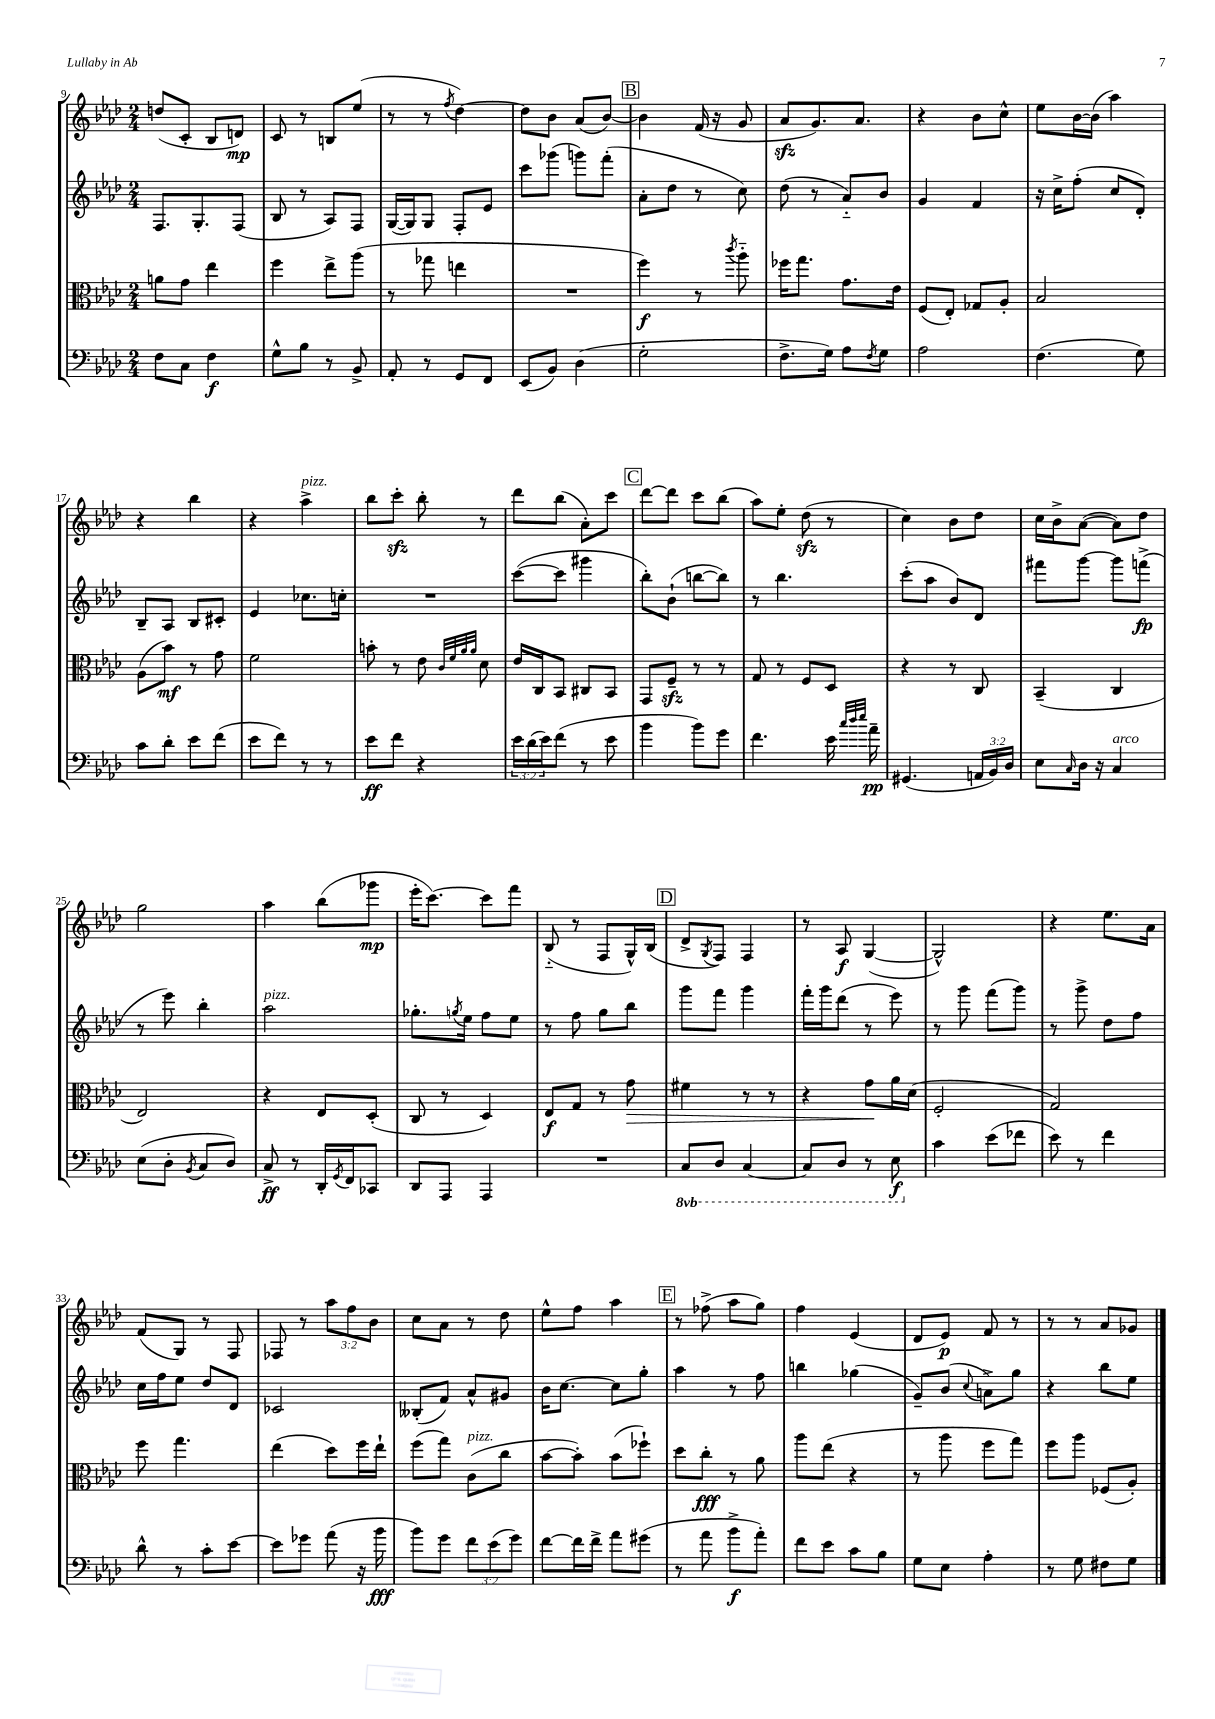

**kern	**dynam	**kern	**dynam	**kern	**dynam	**kern	**dynam
*part4	*part4	*part3	*part3	*part2	*part2	*part1	*part1
*staff4	*staff4	*staff3	*staff3	*staff2	*staff2	*staff1	*staff1
*clefF4	*	*clefC3	*	*clefG2	*	*clefG2	*
*k[b-e-a-d-]	*	*k[b-e-a-d-]	*	*k[b-e-a-d-]	*	*k[b-e-a-d-]	*
*M2/4	*	*M2/4	*	*M2/4	*	*M2/4	*
=9	=9	=9	=9	=9	=9	=9	=9
8F\L	.	8an\L	.	8.F/L	.	(8ddn/L	.
8C\J	.	8g\J	.	.	.	8c'/J	.
.	.	.	.	8.G'/	.	.	.
4F\	f	4ee-\	.	.	.	8B-/L	.
.	.	.	.	(8F/J	.	8dn/J)	mp
=10	=10	=10	=10	=10	=10	=10	=10
8G^^\L	.	4ff\	.	8B-/	.	8c/	.
8B-\J	.	.	.	8r	.	8r	.
8r	.	8ee-^\L	.	8A-/L)	.	8Bn/L	.
8BB-^/	.	(8aa-\J	.	8F/J	.	(8ee-/J	.
=11	=11	=11	=11	=11	=11	=11	=11
8AA-'/	.	8r	.	([16G/LL	.	8r	.
.	.	.	.	16G/J])	.	.	.
8r	.	8gg-X\	.	8G/J	.	8r	.
.	.	.	.	.	.	8qff/	.
8GG/L	.	4een\	.	8F'/L	.	[4dd-\)	.
8FF/J	.	.	.	8e-/J	.	.	.
=12	=12	=12	=12	=12	=12	=12	=12
(8EE-/L	.	2r	.	8ccc\L	.	8dd-\L]	.
8BB-/J)	.	.	.	(8ggg-X\J	.	8b-\J	.
(4D-\	.	.	.	8gggn\L)	.	(8a-/L	.
.	.	.	.	(8fff'\J	.	[8b-/J)	.
!!LO:REH:place=s1:t=B
=13	=13	=13	=13	=13	=13	=13	=13
2G'\	.	4ff\)	f	8a-'\L	.	4b-\]	.
.	.	.	.	8dd-\J	.	.	.
.	.	8r	.	8r	.	(16f/	.
.	.	.	.	.	.	16r	.
.	.	8qccc/	.	.	.	.	.
.	.	8aa-\	.	8cc\)	.	8g/	.
=14	=14	=14	=14	=14	=14	=14	=14
8.F^\L	.	16ff-X\KL	.	(8dd-\	.	8a-zz/L	.
.	.	8.gg\J	.	.	.	.	.
.	.	.	.	8r	.	8.g/)	.
16G\Jk)	.	.	.	.	.	.	.
8A-\L	.	8.g\L	.	8a-/L)	.	.	.
.	.	.	.	.	.	8.a-/J	.
8qF/	.	.	.	.	.	.	.
8G\J	.	.	.	8b-/J	.	.	.
.	.	16e-\Jk	.	.	.	.	.
=15	=15	=15	=15	=15	=15	=15	=15
2A-\	.	(8F/L	.	4g/	.	4r	.
.	.	8E-'/J)	.	.	.	.	.
.	.	8G-X/L	.	4f/	.	8b-\L	.
.	.	8A-'/J	.	.	.	8cc^^\J	.
=16	=16	=16	=16	=16	=16	=16	=16
(4.F\	.	2B-/	.	16r	.	8ee-\L	.
.	.	.	.	16cc^\KL	.	.	.
.	.	.	.	(8ff'\J	.	[16b-\L	.
.	.	.	.	.	.	(16b-\JJ]	.
.	.	.	.	8cc/L	.	4aa-\)	.
8G\)	.	.	.	8d-'/J)	.	.	.
!!LO:LB:g=z
=17	=17	=17	=17	=17	=17	=17	=17
8c\L	.	(8A-\L	.	8B-~/L	.	4r	.
8d-'\J	.	8b-\J)	mf	8A-/J	.	.	.
8e-\L	.	8r	.	8B-/L	.	4bb-\	.
(8f\J	.	8g\	.	8c#X'/J	.	.	.
=18	=18	=18	=18	=18	=18	=18	=18
8e-\L	.	2f\	.	4e-/	.	4r	.
8f\J)	.	.	.	.	.	.	.
!	!	!	!	!	!	!LO:TX:a:i:t=pizz.	!
8r	.	.	.	8.cc-X\L	.	4aa-^\	.
8r	.	.	.	.	.	.	.
.	.	.	.	16ccn'\Jk	.	.	.
=19	=19	=19	=19	=19	=19	=19	=19
8e-\L	ff	8bn'\	.	2r	.	8bb-\L	.
8f\J	.	8r	.	.	.	8ccczz'\J	.
4r	.	8e-\	.	.	.	8bb-'\	.
.	.	32qqc/LLL	.	.	.	.	.
.	.	32qqf/	.	.	.	.	.
.	.	32qqa-/	.	.	.	.	.
.	.	32qqa-/JJJ	.	.	.	.	.
.	.	8d-\	.	.	.	8r	.
=20	=20	=20	=20	=20	=20	=20	=20
24e-\LL	.	16e-/LL	.	([8ccc\L	.	8ddd-\L	.
(24d-\	.	.	.	.	.	.	.
.	.	16C/J	.	.	.	.	.
24e-\J)	.	.	.	.	.	.	.
(8f\J	.	8BB-/J	.	8ccc\J]	.	(8bb-\J	.
8r	.	8C#X/L	.	4ggg#X\	.	8a-'\L)	.
8e-\	.	8BB-/J	.	.	.	8ccc\J	.
!!LO:REH:place=s1:t=C
=21	=21	=21	=21	=21	=21	=21	=21
4b-\	.	8GG/L	.	8bb-'\L)	.	[8ddd-\L	.
.	.	8Fzz~/J	.	(8b-`\J	.	8ddd-\J]	.
8b-\L)	.	8r	.	[8bbn\L	.	8ccc\L	.
8g\J	.	8r	.	8bb\J])	.	(8bb-\J	.
=22	=22	=22	=22	=22	=22	=22	=22
4.f\	.	8G/	.	8r	.	8aa-\L)	.
.	.	8r	.	4.bb-\	.	8ee-'\J	.
.	.	8F/L	.	.	.	(8dd-zz\	.
16e-\	.	8D-/J	.	.	.	8r	.
32qqcc/LLL	.	.	.	.	.	.	.
32qqdd-/	.	.	.	.	.	.	.
32qqee-/JJJ	.	.	.	.	.	.	.
16a-~\	pp	.	.	.	.	.	.
=23	=23	=23	=23	=23	=23	=23	=23
(4.GG#X/	.	4r	.	(8ccc'\L	.	4cc\)	.
.	.	.	.	8aa-\J	.	.	.
.	.	8r	.	8b-/L)	.	8b-\L	.
24AAn/LL	.	8C/	.	8d-/J	.	8dd-\J	.
24BB-/)	.	.	.	.	.	.	.
24D-/JJ	.	.	.	.	.	.	.
=24	=24	=24	=24	=24	=24	=24	=24
8E-\L	.	(4BB-~/	.	8fff#X\L	.	16cc\LL	.
.	.	.	.	.	.	16b-^\J	.
16qqC/	.	.	.	.	.	.	.
16D-\Jk	.	.	.	[8ggg\J	.	([8a-\J	.
16r	.	.	.	.	.	.	.
!LO:TX:a:i:t=arco	!	!	!	!	!	!	!
4C/	.	4C/	.	8ggg\L]	.	8a-\L])	.
.	.	.	.	(8fffn^\J	fp	8dd-\J	.
!!LO:LB:g=z
=25	=25	=25	=25	=25	=25	=25	=25
(8E-\L	.	2E-/)	.	8r	.	2gg\	.
8D-'\J	.	.	.	8eee-\)	.	.	.
8qBB-/	.	.	.	.	.	.	.
8C/L	.	.	.	4bb-'\	.	.	.
8D-/J)	.	.	.	.	.	.	.
=26	=26	=26	=26	=26	=26	=26	=26
!	!	!	!	!LO:TX:a:i:t=pizz.	!	!	!
8C^/	ff	4r	.	2aa-\	.	4aa-\	.
8r	.	.	.	.	.	.	.
16DD-'/LL	.	8E-/L	.	.	.	(8bb-\L	.
8qGG/	.	.	.	.	.	.	.
16FF/J	.	.	.	.	.	.	.
8CC-X/J	.	(8D-'/J	.	.	.	8ggg-X\J	mp
=27	=27	=27	=27	=27	=27	=27	=27
8DD-/L	.	8C/	.	8.gg-X'\L	.	16eee-'\KL	.
.	.	.	.	.	.	[8.ccc\J)	.
8AAA-/J	.	8r	.	.	.	.	.
.	.	.	.	8qggn/	.	.	.
.	.	.	.	16ee-\Jk	.	.	.
4AAA-/	.	4D-/)	.	8ff\L	.	8ccc\L]	.
.	.	.	.	8ee-\J	.	8fff\J	.
=28	=28	=28	=28	=28	=28	=28	=28
2r	.	8E-/L	f	8r	.	(8B-/	.
.	.	8G/J	.	8ff\	.	8r	.
.	.	8r	.	8gg\L	.	8F/L	.
!	!	!	!LO:HP:b	!	!	!	!
.	.	8g\	>	8bb-\J	.	16G^^/L)	.
.	.	.	.	.	.	(16B-/JJ	.
!!LO:REH:place=s1:t=D
=29	=29	=29	=29	=29	=29	=29	=29
*8ba	*	*	*	*	*	*	*
8CC/L	.	4f#X\	.	8ggg\L	.	8d-^/L	.
.	.	.	.	.	.	8qG/	.
8DD-/J	.	.	.	8fff\J	.	8F/J)	.
[4CC/	.	8r	.	4ggg\	.	4F/	.
.	.	8r	.	.	.	.	.
=30	=30	=30	=30	=30	=30	=30	=30
8CC/L]	.	4r	.	16fff'\LL	.	8r	.
.	.	.	.	16ggg\J	.	.	.
8DD-/J	.	.	.	(8ddd-\J	.	8A-/	f
8r	.	8g\L	.	8r	.	([4G/	.
8EE-\	f	16a-\L	]	8eee-\)	.	.	.
.	.	(16d-\JJ	.	.	.	.	.
=31	=31	=31	=31	=31	=31	=31	=31
*X8ba	*	*	*	*	*	*	*
4c\	.	2F'/	.	8r	.	2G^^/])	.
.	.	.	.	8ggg\	.	.	.
(8e-\L	.	.	.	(8fff\L	.	.	.
8f-X\J	.	.	.	8ggg\J)	.	.	.
=32	=32	=32	=32	=32	=32	=32	=32
8e-\)	.	2G/)	.	8r	.	4r	.
8r	.	.	.	8ggg^\	.	.	.
4f\	.	.	.	8dd-\L	.	8.ee-\L	.
.	.	.	.	8ff\J	.	.	.
.	.	.	.	.	.	16a-\Jk	.
!!LO:LB:g=z
=33	=33	=33	=33	=33	=33	=33	=33
8d-^^\	.	8ff\	.	16cc\LL	.	(8f/L	.
.	.	.	.	16ff\J	.	.	.
8r	.	4.gg\	.	8ee-\J	.	8G/J)	.
8c'\L	.	.	.	8dd-/L	.	8r	.
[8e-\J	.	.	.	8d-/J	.	8F/	.
=34	=34	=34	=34	=34	=34	=34	=34
8e-\L]	.	(4ee-\	.	2c-X/	.	8F-X/	.
8g-X\J	.	.	.	.	.	8r	.
(8a-\	.	8dd-\L)	.	.	.	12aa-\L	.
.	.	.	.	.	.	12ff\	.
16r	.	16ff\L	.	.	.	.	.
.	.	.	.	.	.	12b-\J	.
16b-\	fff	16ee-`\JJ	.	.	.	.	.
=35	=35	=35	=35	=35	=35	=35	=35
8b-\L)	.	(8ff\L	.	(8B--X'/L	.	8cc\L	.
8g\J	.	8gg\J)	.	8f/J)	.	8a-\J	.
!	!	!LO:TX:a:i:t=pizz.	!	!	!	!	!
12f\L	.	(8c\L	.	8a-^^/L	.	8r	.
(12e-\	.	.	.	.	.	.	.
.	.	8cc\J	.	8g#X/J	.	8dd-\	.
12g\J)	.	.	.	.	.	.	.
=36	=36	=36	=36	=36	=36	=36	=36
[8f\L	.	[8b-\L	.	16b-\KL	.	8ee-^^\L	.
.	.	.	.	[8.cc\J	.	.	.
16f\L]	.	8b-'\J])	.	.	.	8ff\J	.
16f^\JJ	.	.	.	.	.	.	.
8a-\L	.	(8b-\L	.	8cc\L]	.	4aa-\	.
(8g#X\J	.	8ff-X`\J)	.	8gg'\J	.	.	.
!!LO:REH:place=s1:t=E
=37	=37	=37	=37	=37	=37	=37	=37
8r	.	8dd-\L	.	4aa-\	.	8r	.
8a-\	.	8cc'\J	fff	.	.	(8ff-X^\	.
8b-^\L	f	8r	.	8r	.	8aa-\L	.
8a-'\J)	.	8a-\	.	8ff\	.	8gg\J)	.
=38	=38	=38	=38	=38	=38	=38	=38
8f\L	.	8aa-\L	.	4bbn\	.	4ff\	.
8e-\J	.	(8ee-\J	.	.	.	.	.
8c\L	.	4r	.	(4gg-X\	.	(4e-/	.
8B-\J	.	.	.	.	.	.	.
=39	=39	=39	=39	=39	=39	=39	=39
8G\L	.	8r	.	8g~/L)	.	8d-/L	.
8E-\J	.	8aa-\	.	(8b-/J	.	8e-/J)	p
.	.	.	.	8qqcc/	.	.	.
4A-'\	.	8ff\L	.	8an^\L)	.	8f/	.
.	.	8gg\J)	.	8gg\J	.	8r	.
=40	=40	=40	=40	=40	=40	=40	=40
8r	.	8ff\L	.	4r	.	8r	.
8G\	.	8aa-\J	.	.	.	8r	.
8F#X\L	.	(8F-X/L	.	8bb-\L	.	8a-/L	.
8G\J	.	8A-'/J)	.	8ee-\J	.	8g-X/J	.
==	==	==	==	==	==	==	==
*-	*-	*-	*-	*-	*-	*-	*-
